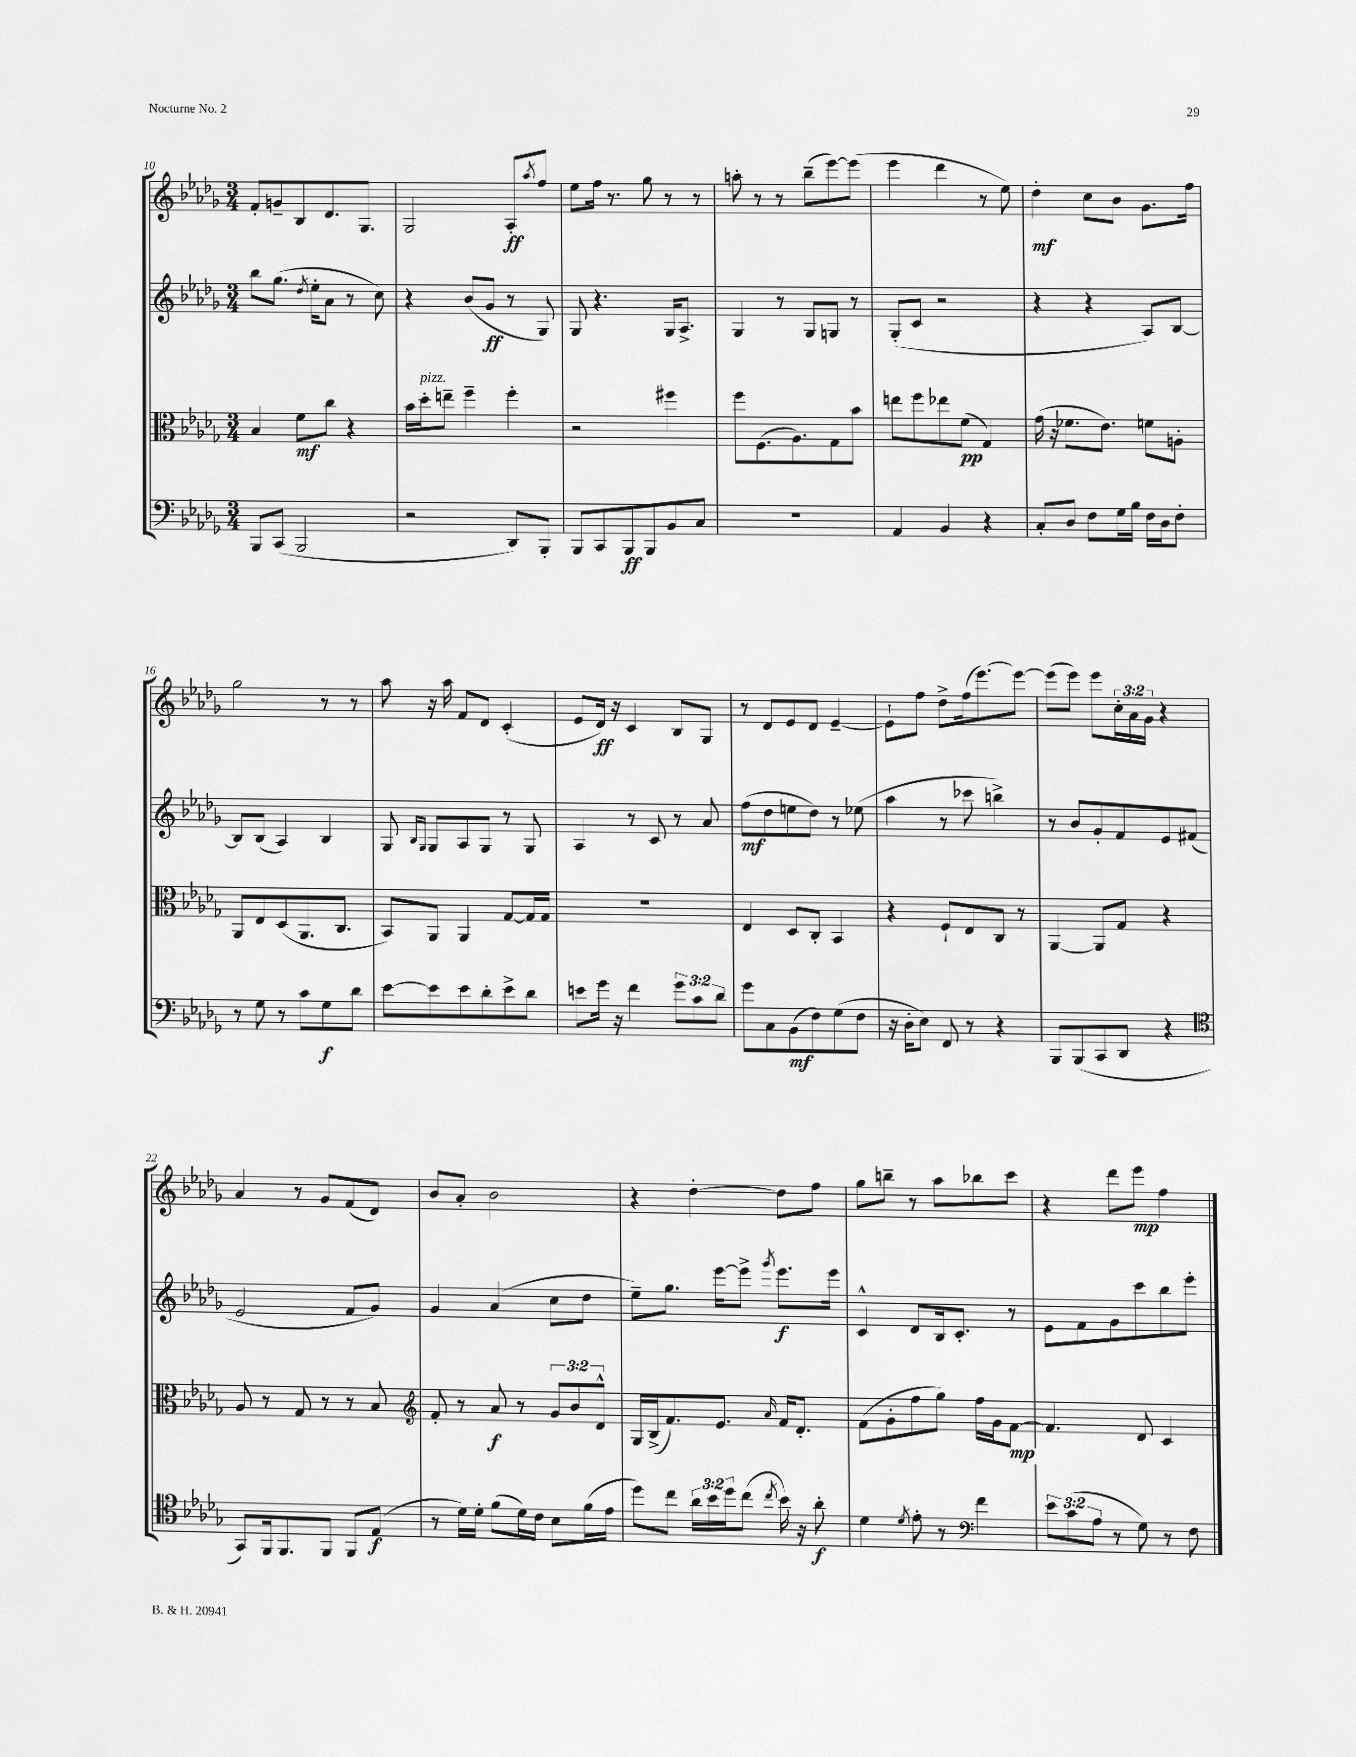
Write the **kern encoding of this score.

**kern	**dynam	**kern	**dynam	**kern	**dynam	**kern	**dynam
*part4	*part4	*part3	*part3	*part2	*part2	*part1	*part1
*staff4	*staff4	*staff3	*staff3	*staff2	*staff2	*staff1	*staff1
*clefF4	*	*clefC3	*	*clefG2	*	*clefG2	*
*k[b-e-a-d-g-]	*	*k[b-e-a-d-g-]	*	*k[b-e-a-d-g-]	*	*k[b-e-a-d-g-]	*
*M3/4	*	*M3/4	*	*M3/4	*	*M3/4	*
=10	=10	=10	=10	=10	=10	=10	=10
8BBB-/L	.	4B-/	.	8bb-\L	.	8f'/L	.
(8CC/J	.	.	.	(8.gg-\J	.	8gn~/	.
2BBB-/	.	8f\L	mf	.	.	8B-/	.
.	.	.	.	8qdd-/	.	.	.
.	.	.	.	16ee-'\KL	.	.	.
.	.	8cc\J	.	8a-\J	.	8.d-/	.
.	.	4r	.	8r	.	.	.
.	.	.	.	.	.	8.G-/J	.
.	.	.	.	8cc\)	.	.	.
=11	=11	=11	=11	=11	=11	=11	=11
2r	.	16b-\LL	.	4r	.	2G-/	.
!	!	!LO:TX:a:i:t=pizz.	!	!	!	!	!
.	.	16dd-'\J	.	.	.	.	.
.	.	8een~\J	.	.	.	.	.
.	.	4ff~\	.	(8b-/L	.	.	.
.	.	.	.	8g-/J	ff	.	.
8DD-/L)	.	4ff'\	.	8r	.	8A-'/L	ff
.	.	.	.	.	.	8qaa-/	.
8BBB-'/J	.	.	.	8G-/)	.	8ff/J	.
=12	=12	=12	=12	=12	=12	=12	=12
8BBB-/L	.	2r	.	8G-/	.	8ee-\L	.
8CC/	.	.	.	4.r	.	16ff\Jk	.
.	.	.	.	.	.	8.r	.
8BBB-/	ff	.	.	.	.	.	.
8BBB-/	.	.	.	.	.	8gg-\	.
8BB-/	.	4ff#X\	.	16G-/KL	.	8r	.
.	.	.	.	8.A-^/J	.	.	.
8C/J	.	.	.	.	.	8r	.
=13	=13	=13	=13	=13	=13	=13	=13
2.r	.	8ff\L	.	4G-/	.	8aan'\	.
.	.	(8.F\	.	.	.	8r	.
.	.	.	.	8r	.	8r	.
.	.	8.A-\)	.	.	.	.	.
.	.	.	.	8G-/L	.	(8bb-~\L	.
.	.	8G-\	.	8Gn/J	.	[8eee-\)	.
.	.	8b-\J	.	8r	.	(8eee-\J]	.
=14	=14	=14	=14	=14	=14	=14	=14
4AA-/	.	8een\L	.	(8G-'/L	.	4eee-\	.
.	.	8ff\	.	8c/J	.	.	.
4BB-/	.	8ee-X\	.	2r	.	4ddd-\	.
.	.	(8f\J	pp	.	.	.	.
4r	.	4G-/)	.	.	.	8r	.
.	.	.	.	.	.	8ee-\)	.
=15	=15	=15	=15	=15	=15	=15	=15
8C'/L	.	(16g-\	.	4r	.	4dd-'\	mf
.	.	16r	.	.	.	.	.
8D-/J	.	8.f-X\L	.	.	.	.	.
8F\L	.	.	.	4r	.	8cc\L	.
.	.	8.e-\J)	.	.	.	.	.
16G-\L	.	.	.	.	.	8b-\J	.
16B-\JJ	.	.	.	.	.	.	.
16F\LL	.	8fn\L	.	8A-/L)	.	8.g-\L	.
16D-\J	.	.	.	.	.	.	.
8F'\J	.	8An'\J	.	[8B-/J	.	.	.
.	.	.	.	.	.	16ff\Jk	.
!!LO:LB:g=z
=16	=16	=16	=16	=16	=16	=16	=16
8r	.	8AA-/L	.	8B-/L]	.	2gg-\	.
8G-\	.	8E-/	.	(8B-/J	.	.	.
8r	.	(8D-/	.	4A-/)	.	.	.
8c\L	.	8.AA-/	.	.	.	.	.
8G-\	f	.	.	4B-/	.	8r	.
.	.	8.C/J	.	.	.	.	.
8d-\J	.	.	.	.	.	8r	.
=17	=17	=17	=17	=17	=17	=17	=17
[8e-\L	.	8BB-/L)	.	8G-/	.	8aa-\	.
.	.	.	.	16qqB-/LL	.	.	.
.	.	.	.	16qqG-/JJ	.	.	.
8e-\]	.	8AA-/J	.	8G-/L	.	16r	.
.	.	.	.	.	.	16aa-\	.
8e-\	.	4AA-/	.	8A-/	.	8f/L	.
8d-'\	.	.	.	8G-/J	.	8d-/J	.
8e-^\	.	[8G-/L	.	8r	.	(4c'/	.
8d-\J	.	16G-/L]	.	8G-/	.	.	.
.	.	16G-/JJ	.	.	.	.	.
=18	=18	=18	=18	=18	=18	=18	=18
8en\L	.	2.r	.	4A-/	.	8e-/L	.
16g-\Jk	.	.	.	.	.	16d-/Jk)	ff
16r	.	.	.	.	.	16r	.
4f\	.	.	.	8r	.	4c/	.
.	.	.	.	8c/	.	.	.
12g-\L	.	.	.	8r	.	8B-/L	.
12c\	.	.	.	.	.	.	.
.	.	.	.	8a-/	.	8G-/J	.
12d-\J	.	.	.	.	.	.	.
=19	=19	=19	=19	=19	=19	=19	=19
8g-\L	.	4E-/	.	(8ff\L	mf	8r	.
8C\	.	.	.	8dd-\	.	8d-/L	.
(8BB-\	mf	8D-/L	.	8een\	.	8e-/	.
8F\)	.	8C'/J	.	8dd-\J)	.	8d-/J	.
(8G-\	.	4BB-/	.	8r	.	[4e-~/	.
8F\J	.	.	.	(8ee-X\	.	.	.
=20	=20	=20	=20	=20	=20	=20	=20
16r	.	4r	.	4aa-\	.	8e-`\L]	.
16D-'\KL	.	.	.	.	.	.	.
8E-\J)	.	.	.	.	.	8ff\J	.
8FF/	.	8F`/L	.	8r	.	8dd-^\L	.
8r	.	8E-/	.	8ccc-X\	.	(16ff\k	.
.	.	.	.	.	.	[8.eee-\)	.
4r	.	8C/J	.	4bbn^\)	.	.	.
.	.	8r	.	.	.	8eee-\J_	.
=21	=21	=21	=21	=21	=21	=21	=21
8BBB-/L	.	[4AA-/	.	8r	.	(8eee-\L]	.
(8BBB-/	.	.	.	8b-/L	.	8eee-\J)	.
8CC/	.	8AA-/L]	.	8g-'/	.	8eee-\L	.
8DD-/J	.	8G-/J	.	8f/	.	24cc'\L	.
.	.	.	.	.	.	24a-\	.
.	.	.	.	.	.	24g-\JJ	.
4r	.	4r	.	8e-/	.	4r	.
.	.	.	.	(8f#X/J	.	.	.
!!LO:LB:g=z
=22	=22	=22	=22	=22	=22	=22	=22
*clefC4	*	*	*	*	*	*	*
8GG-/L)	.	8A-/	.	2e-/	.	4a-/	.
16FF/k	.	8r	.	.	.	.	.
8.FF/	.	.	.	.	.	.	.
.	.	8G-/	.	.	.	8r	.
8FF/J	.	8r	.	.	.	8g-/L	.
8FF/L	.	8r	.	8f/L	.	(8f/	.
(8E-/J	f	8B-/	.	8g-/J)	.	8d-/J)	.
=23	=23	=23	=23	=23	=23	=23	=23
*	*	*clefG2	*	*	*	*	*
8r	.	8f'/	.	4g-/	.	8b-/L	.
16d-\LL)	.	8r	.	.	.	8a-'/J	.
16d-'\JJ	.	.	.	.	.	.	.
(8f\L	.	8a-/	f	(4a-/	.	2b-\	.
16d-\L)	.	8r	.	.	.	.	.
16c\JJ	.	.	.	.	.	.	.
8B-\L	.	12g-/L	.	8cc\L	.	.	.
.	.	12b-/	.	.	.	.	.
(16f\L	.	.	.	8dd-\J	.	.	.
.	.	12d-^^/J	.	.	.	.	.
16e-\JJ	.	.	.	.	.	.	.
=24	=24	=24	=24	=24	=24	=24	=24
8dd-\L)	.	16G-/LL	.	8ee-~\L)	.	4r	.
.	.	(16B-^/J	.	.	.	.	.
8cc\J	.	8.f/)	.	8.gg-\J	.	.	.
24a-\LL	.	.	.	.	.	[4dd-'\	.
24b-\	.	.	.	.	.	.	.
.	.	8.e-/J	.	[16eee-\KL	.	.	.
24dd-\J	.	.	.	.	.	.	.
(8cc\J	.	.	.	8eee-^\J]	.	.	.
8qcc/	.	16qqa-/	.	8qggg-/	.	.	.
16b-\)	.	16f/KL	.	8.eee-\L	f	8dd-\L]	.
16r	.	8.d-'/J	.	.	.	.	.
8a-'\	f	.	.	.	.	8ff\J	.
.	.	.	.	16eee-\Jk	.	.	.
=25	=25	=25	=25	=25	=25	=25	=25
4d-\	.	(8f\L	.	4c^^/	.	8gg-\L	.
.	.	8g-'\	.	.	.	8bbn~\J	.
8qd-/	.	.	.	.	.	.	.
8e-'\	.	8ff\	.	8d-/L	.	8r	.
8r	.	8gg-\J)	.	16B-/k	.	8aa-\L	.
.	.	.	.	8.c'/J	.	.	.
*clefF4	*	*	*	*	*	*	*
4f\	.	16ff\LL	.	.	.	8bb-X\	.
.	.	16g-\J	.	.	.	.	.
.	.	[8f\J	mp	8r	.	8ccc\J	.
=26	=26	=26	=26	=26	=26	=26	=26
12e-\L	.	4.f/]	.	8e-\L	.	4r	.
(12c\	.	.	.	.	.	.	.
.	.	.	.	8f\	.	.	.
12A-\J	.	.	.	.	.	.	.
8r	.	.	.	8g-\	.	8ddd-\L	.
8G-\)	.	8d-/	.	8ccc\	.	8eee-\J	mp
8r	.	4c/	.	8bb-\	.	4ff\	.
8F\	.	.	.	8eee-'\J	.	.	.
==	==	==	==	==	==	==	==
*-	*-	*-	*-	*-	*-	*-	*-
